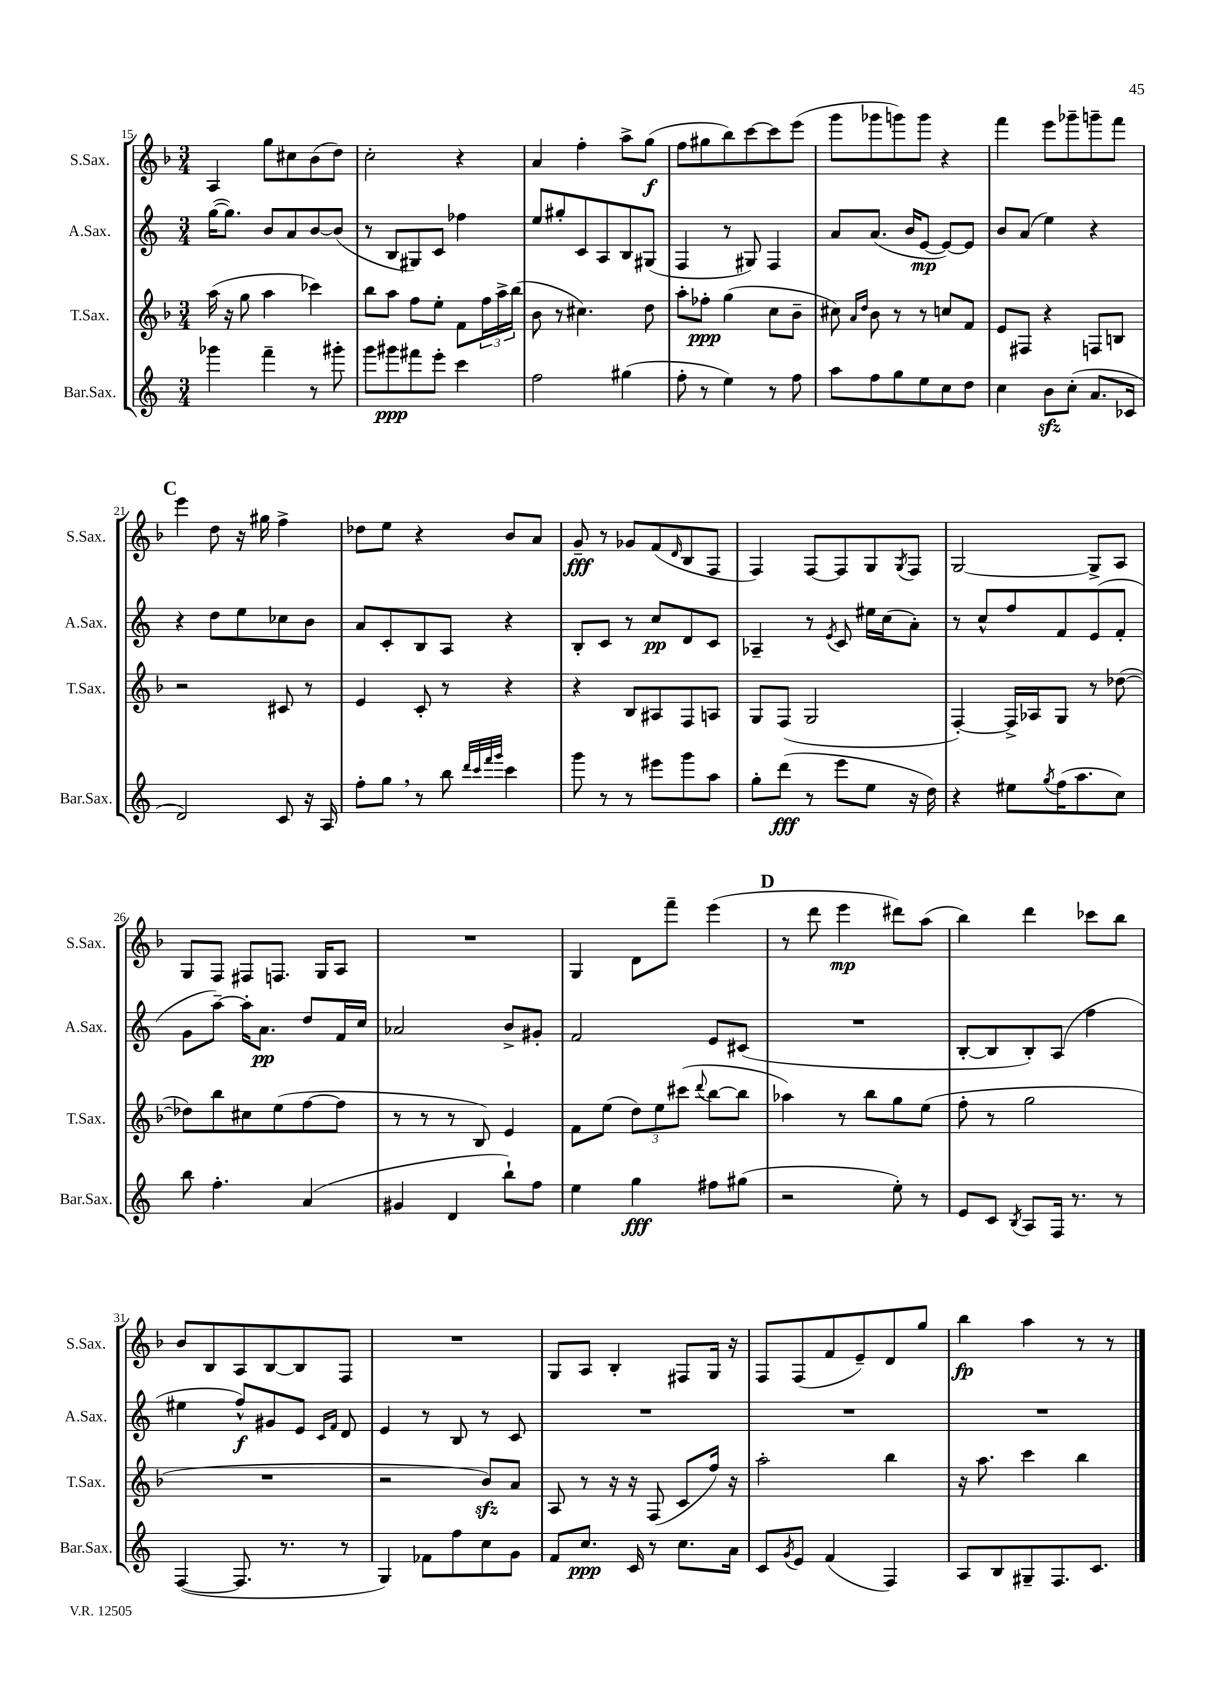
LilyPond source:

<<
\new StaffGroup <<
\new Staff = "s0" \with { instrumentName = "S.Sax." shortInstrumentName = "S.Sax." } {
    \clef treble \key f \major \numericTimeSignature \time 3/4
    a4 g''8 cis''8 bes'8( d''8) |
    c''2-. r4 |
    a'4 f''4-. a''8-> g''8\f( |
    f''8 gis''8 bes''8) c'''8~ c'''8 e'''8( |
    g'''8 ges'''8 g'''8) g'''8 r4 |
    f'''4 e'''8 ges'''8-- g'''8-- f'''8 |
    \mark \markup { \bold "C" } e'''4 d''8 r16 gis''16 f''4-> |
    des''8 e''8 r4 bes'8 a'8 |
    g'8--\fff r8 ges'8 f'8( \grace { d'16 } bes8 f8 |
    f4) f8~ f8 g8 \acciaccatura { g8 } f8 |
    g2~ g8-> a8 |
    g8 f8 fis8 f8. g16 a8 |
    R2. |
    g4 d'8 f'''8-- e'''4( |
    \mark \markup { \bold "D" } r8 d'''8 e'''4\mp dis'''8) a''8( |
    bes''4) d'''4 ces'''8 bes''8 |
    bes'8 bes8 a8 bes8~ bes8 f8 |
    R2. |
    g8 a8 bes4-. fis8 g16 r16 |
    f8 f8( f'8 e'8--) d'8 g''8 |
    bes''4\fp a''4 r8 r8 \bar "|." |
}
\new Staff = "s1" \with { instrumentName = "A.Sax." shortInstrumentName = "A.Sax." } {
    \clef treble \key c \major \numericTimeSignature \time 3/4
    g''16~( g''8.) b'8 a'8 b'8~ b'8( |
    r8 b8 gis8) c'8 fes''4 |
    e''8 gis''8-. c'8 a8 b8 gis8( |
    f4 r8 gis8) f4 |
    a'8 a'8.( b'16 e'8~\mp e'8~) e'8 |
    b'8 a'8( e''4) r4 |
    \mark \markup { \bold "C" } r4 d''8 e''8 ces''8 b'8 |
    a'8 c'8-. b8 a8 r4 |
    b8-. c'8 r8 c''8\pp d'8 c'8 |
    aes4-- r8 \acciaccatura { e'8 } c'8 eis''16 c''16( a'8-.) |
    r8 c''8-^ f''8 f'8 e'8( f'8-. |
    g'8 a''8~--) a''16-. a'8.\pp d''8 f'16 c''16 |
    aes'2 b'8-> gis'8-. |
    f'2 e'8 cis'8( |
    \mark \markup { \bold "D" } R2. |
    b8~-. b8 b8-.) a8( f''4 |
    eis''4 f''8-^\f) gis'8 e'8 \grace { c'16 f'16 } d'8 |
    e'4 r8 b8 r8 c'8 |
    R2. |
    R2. |
    R2. \bar "|." |
}
\new Staff = "s2" \with { instrumentName = "T.Sax." shortInstrumentName = "T.Sax." } {
    \clef treble \key f \major \numericTimeSignature \time 3/4
    a''16( r16 g''8 a''4 ces'''4) |
    bes''8 a''8 f''8 e''8-. f'8 \tuplet 3/2 { f''16 a''16-> bes''16( } |
    bes'8 r8 cis''4.) d''8 |
    a''8-. fes''8-.\ppp g''4( c''8 bes'8-- |
    cis''8) \grace { a'16 d''16 } bes'8 r8 r8 c''8 f'8 |
    e'8 fis8 r4 f8 b8 |
    \mark \markup { \bold "C" } r2 cis'8 r8 |
    e'4 c'8-. r8 r4 |
    r4 bes8 ais8 f8 a8 |
    g8 f8( g2 |
    f4~-.) f16-> aes16 g8 r8 des''8~( |
    des''8) bes''8 cis''8 e''8( f''8~ f''8 |
    r8 r8 r8 bes8) e'4 |
    f'8 e''8( \tuplet 3/2 { d''8) e''8 cis'''8( } \appoggiatura { d'''8 } bes''8~ bes''8 |
    \mark \markup { \bold "D" } aes''4) r8 bes''8 g''8 e''8( |
    f''8-. r8 g''2 |
    R2. |
    r2 bes'8\sfz) a'8 |
    a8 r8 r16 r16 f8( c'8 f''16) r16 |
    a''2-. bes''4 |
    r16 a''8. c'''4 bes''4 \bar "|." |
}
\new Staff = "s3" \with { instrumentName = "Bar.Sax." shortInstrumentName = "Bar.Sax." } {
    \clef treble \key c \major \numericTimeSignature \time 3/4
    ges'''4 f'''4-- r8 gis'''8-. |
    g'''8 gis'''8\ppp fis'''8 e'''8-. c'''4 |
    f''2 gis''4( |
    f''8-. r8 e''4) r8 f''8 |
    a''8 f''8 g''8 e''8 c''8 d''8 |
    c''4 b'8\sfz c''8-.( a'8. ces'16 |
    \mark \markup { \bold "C" } d'2) c'8 r16 a16 |
    f''8-. g''8 \breathe r8 b''8 \grace { d'''32 c'''32 f'''32 g'''32 } c'''4 |
    g'''8 r8 r8 eis'''8 g'''8 a''8 |
    g''8-. d'''8\fff( r8 e'''8 e''8 r16 d''16) |
    r4 eis''8 \acciaccatura { g''8 } f''16( a''8. c''8) |
    b''8 f''4.-. a'4( |
    gis'4 d'4 b''8-!) f''8 |
    e''4 g''4\fff fis''8 gis''8( |
    \mark \markup { \bold "D" } r2 e''8-.) r8 |
    e'8 c'8 \acciaccatura { b8 } a8 f16 r8. r8 |
    f4~( f8. r8. r8 |
    g4) fes'8 f''8 c''8 g'8 |
    f'8 c''8.\ppp c'16 r8 c''8. a'16 |
    c'8 \acciaccatura { g'8 } e'8 f'4( f4) |
    a8 b8 gis8-- f8. c'8. \bar "|." |
}
>>
>>
\layout { \context { \Score currentBarNumber = #15 } }
